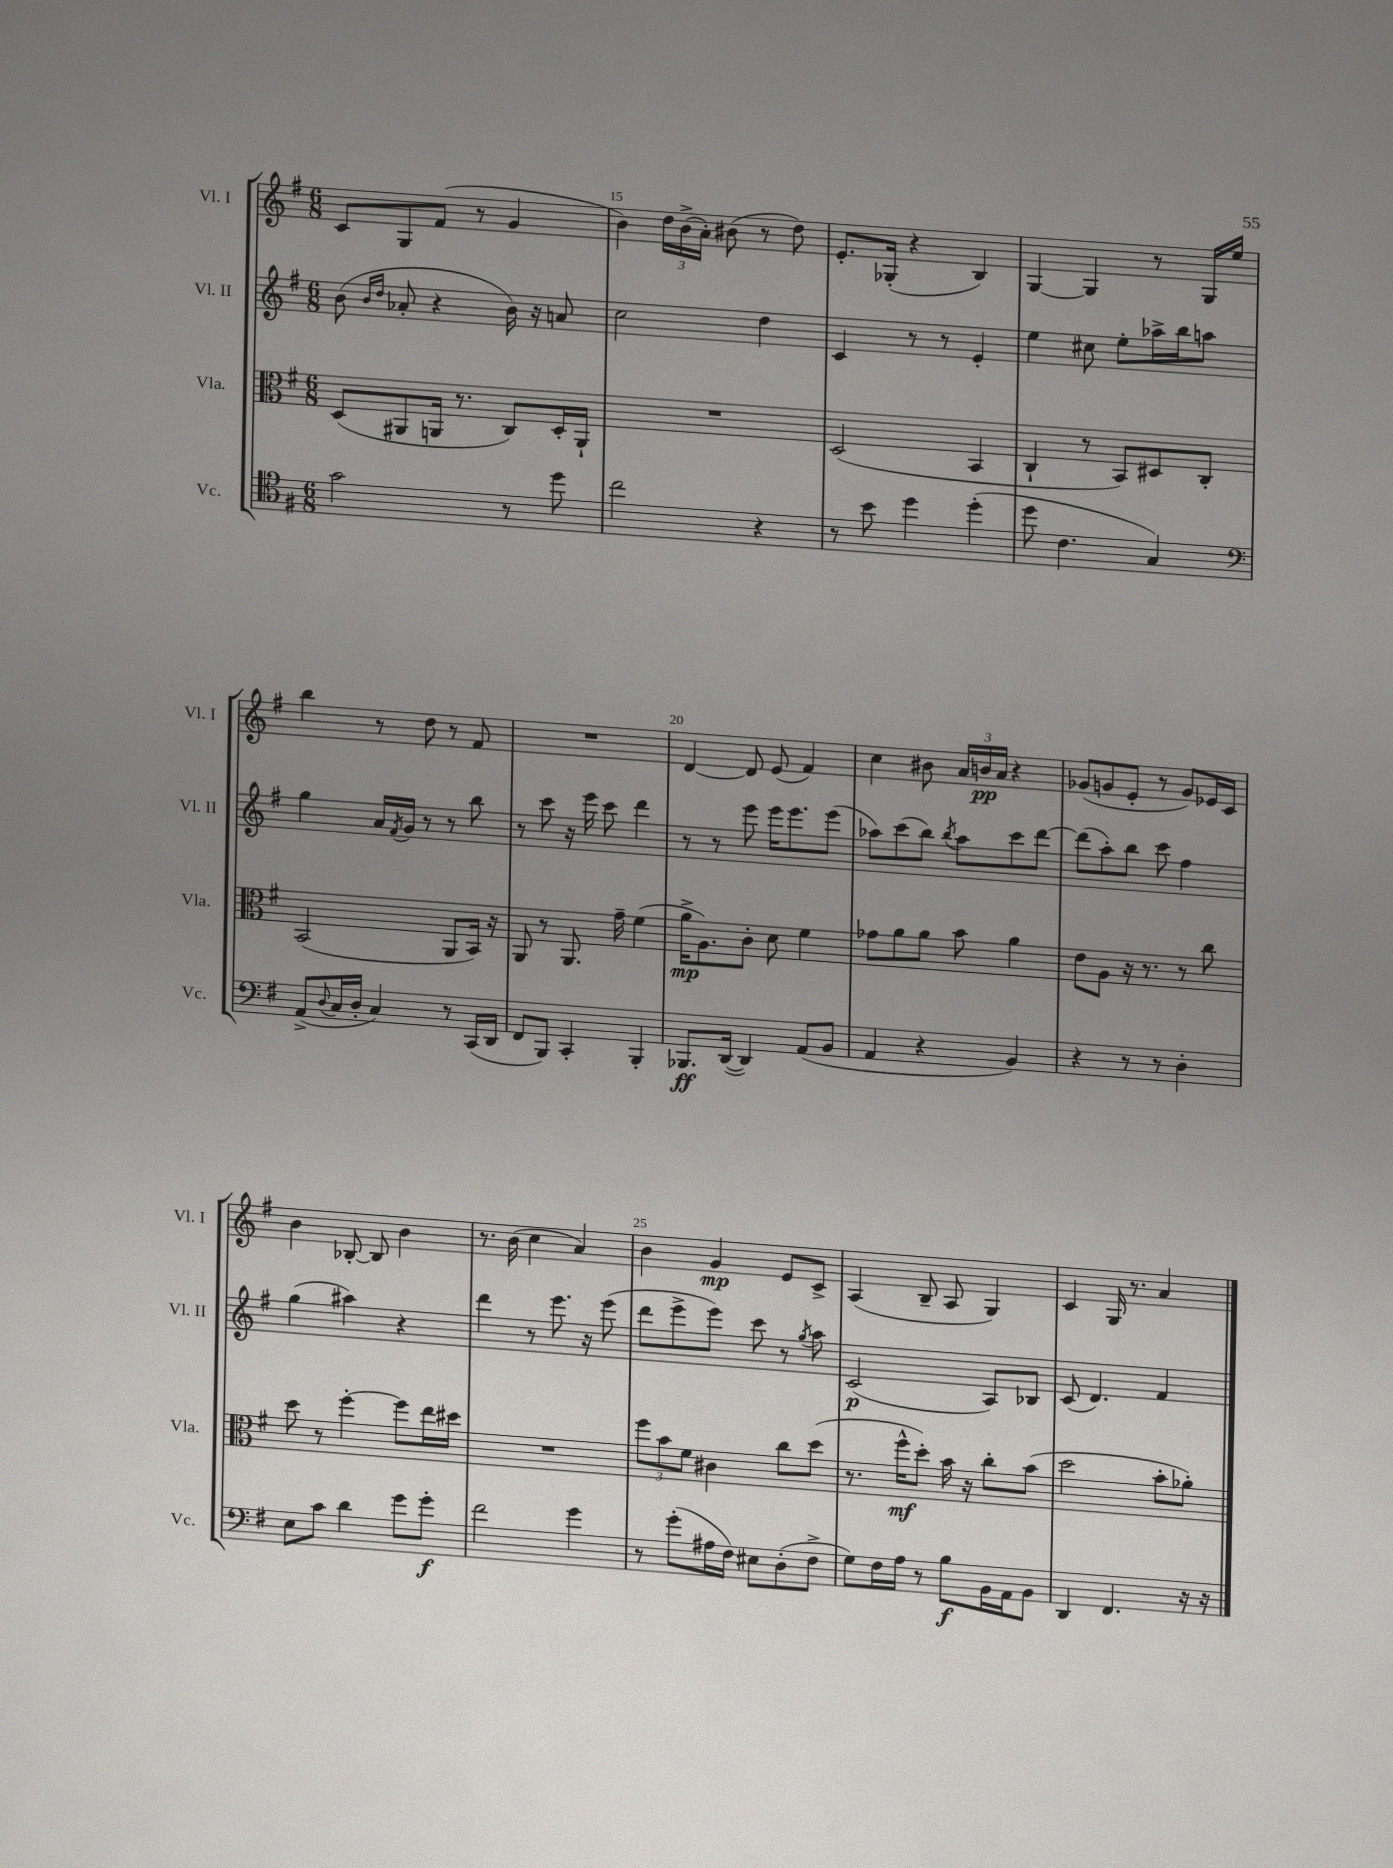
<<
\new StaffGroup <<
\new Staff = "s0" \with { instrumentName = "Vl. I" shortInstrumentName = "Vl. I" } {
    \clef treble \key g \major \numericTimeSignature \time 6/8
    c'8 g8 fis'8( r8 g'4 |
    b'4) \tuplet 3/2 { d''16 b'16->( a'16-.) } bis'8( r8 d''8) |
    e'8.-. ges16-.( r4 b4) |
    g4~ g4 r8 g16 e''16 |
    b''4 r8 d''8 r8 fis'8 |
    R2. |
    d'4~ d'8 e'8( fis'4) |
    c''4 bis'8 \tuplet 3/2 { a'16 b'16\pp a'16 } r4 |
    ges'8( g'8 e'8-. r8 g'8) ees'16 c'16 |
    b'4 bes8~-. bes8 b'4 |
    r8. b'16( c''4 a'4) |
    b'4 g'4\mp e'8 c'8-> |
    a4( b8-- a8 g4) |
    c'4 g16 r8. a'4 \bar "|." |
}
\new Staff = "s1" \with { instrumentName = "Vl. II" shortInstrumentName = "Vl. II" } {
    \clef treble \key g \major \numericTimeSignature \time 6/8
    b'8( \grace { b'16 d''16 } aes'8-. r4 b'16) r16 a'8 |
    c''2 d''4 |
    c'4 r8 r8 e'4-. |
    e''4 cis''8 e''8-. aes''16-> b''16 a''8 |
    g''4 a'16 \acciaccatura { fis'8 } g'16 r8 r8 b''8 |
    r8 c'''8 r16 e'''16 c'''8 d'''4 |
    r8 r8 e'''8 e'''16 e'''8. e'''8( |
    aes''8) c'''8( b''8) \acciaccatura { b''8 } aes''8 c'''8 d'''8~ |
    d'''8( a''8-.) b''8 c'''8 fis''4 |
    g''4( ais''4) r4 |
    d'''4 r8 e'''8. r16 e'''8( |
    d'''8 e'''8-> e'''8) c'''8 r8 \acciaccatura { g''8 } a''8 |
    c'2\p( a8) bes8 |
    c'8( d'4.) fis'4 \bar "|." |
}
\new Staff = "s2" \with { instrumentName = "Vla." shortInstrumentName = "Vla." } {
    \clef alto \key g \major \numericTimeSignature \time 6/8
    d8( ais,8 a,16 r8. c8) d16-. a,16-! |
    R2. |
    d2( b,4 |
    c4-! r8 b,8) dis8 c8-. |
    b,2( a,8 b,16) r16 |
    a,8 r8 a,8. g'16-- fis'4( |
    a'16->\mp a8.) c'8-. d'8 fis'4 |
    ges'8 a'8 a'8 b'8 a'4 |
    e'8 a8 r16 r8. r8 c''8 |
    d''8 r8 fis''4~-. fis''8 e''16 dis''16 |
    R2. |
    \tuplet 3/2 { fis''8 b'8 fis'8 } cis'4 c''8 d''8( |
    r8. fis''16-^\mf d''8-.) b'16 r16 c''8-. b'8( |
    d''2 b'8-. aes'8-.) \bar "|." |
}
\new Staff = "s3" \with { instrumentName = "Vc." shortInstrumentName = "Vc." } {
    \clef tenor \key g \major \numericTimeSignature \time 6/8
    g'2 r8 d''8 |
    c''2 r4 |
    r8 b'8 d''4 d''4-.( |
    d''8 c'4. g4) |
    \clef bass a,8->( \appoggiatura { d8 } c16 d16-. c4) r8 c,16( d,16 |
    fis,8 b,,8) c,4-. b,,4-. |
    bes,,8.\ff d,16~( d,4) a,8( b,8 |
    a,4 r4 b,4) |
    r4 r8 r8 d4-. |
    e8 c'8 d'4 g'8 g'8-.\f |
    fis'2 g'4 |
    r8 g'8-.( ais16 fis16) eis8 d8-.( fis8-> |
    g8) fis16 a16 r8 b8\f b,16 a,16 b,8 |
    d,4 fis,4. r16 r16 \bar "|." |
}
>>
>>
\layout { \context { \Score currentBarNumber = #14 \override BarNumber.break-visibility = ##(#f #t #t) barNumberVisibility = #(every-nth-bar-number-visible 5) } }
